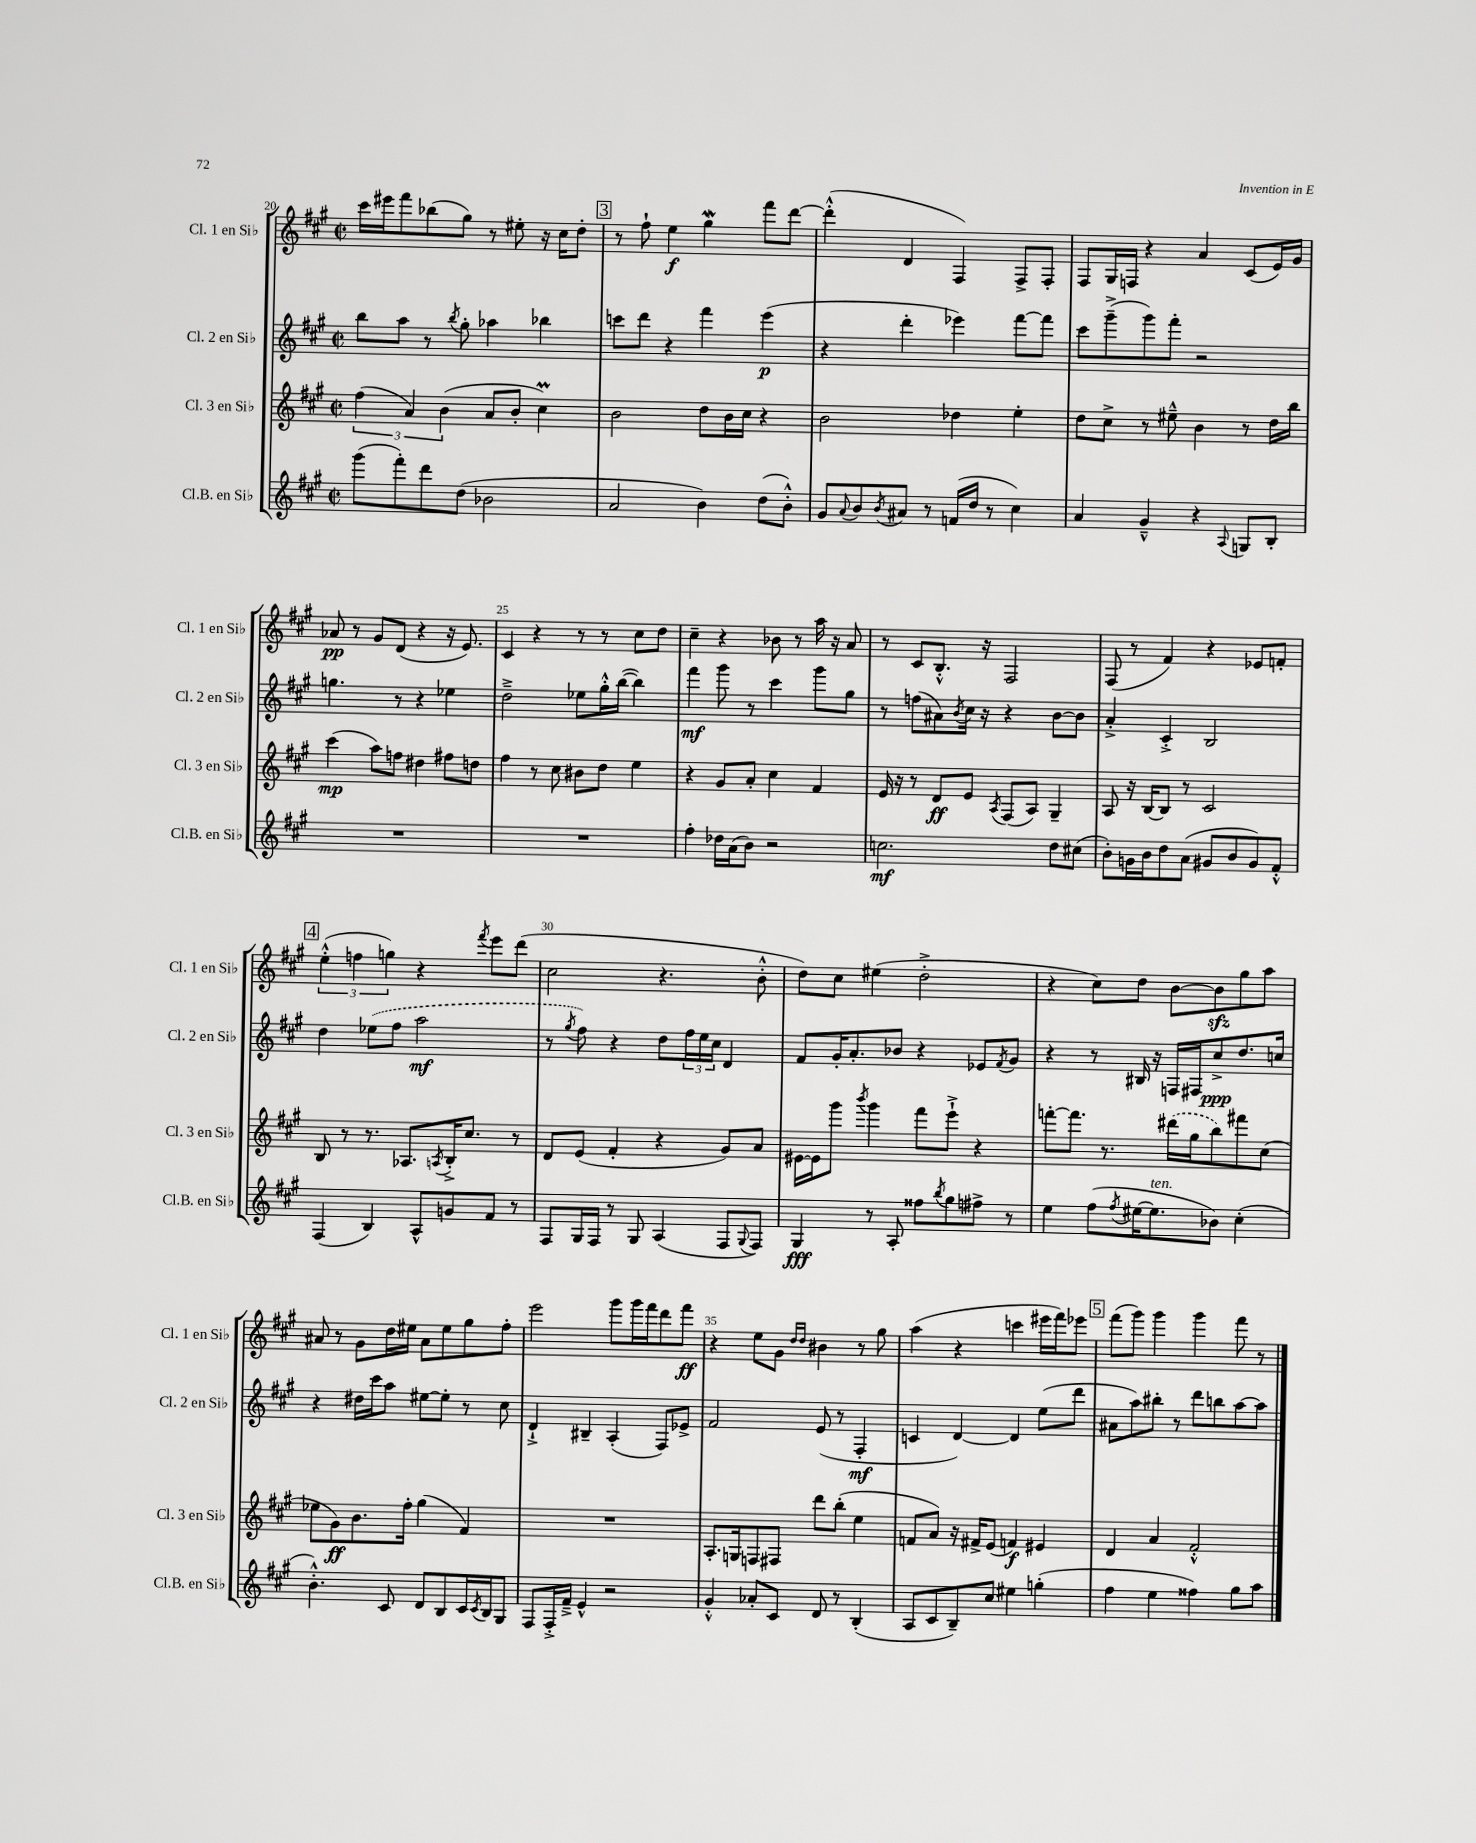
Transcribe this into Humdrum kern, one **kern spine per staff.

**kern	**dynam	**kern	**dynam	**kern	**dynam	**kern	**dynam
*part4	*part4	*part3	*part3	*part2	*part2	*part1	*part1
*staff4	*staff4	*staff3	*staff3	*staff2	*staff2	*staff1	*staff1
*I"Cl.B. en Si♭	*	*I"Cl. 3 en Si♭	*	*I"Cl. 2 en Si♭	*	*I"Cl. 1 en Si♭	*
*I'Cl.B. en Si♭	*	*I'Cl. 3 en Si♭	*	*I'Cl. 2 en Si♭	*	*I'Cl. 1 en Si♭	*
*clefG2	*	*clefG2	*	*clefG2	*	*clefG2	*
*k[f#c#g#]	*	*k[f#c#g#]	*	*k[f#c#g#]	*	*k[f#c#g#]	*
*M2/2	*	*M2/2	*	*M2/2	*	*M2/2	*
*met(c|)	*	*met(c|)	*	*met(c|)	*	*met(c|)	*
=20	=20	=20	=20	=20	=20	=20	=20
(8ggg#\L	.	(6ff#\	.	8bb\L	.	16ccc#\LL	.
.	.	.	.	.	.	16eee#X\J	.
8fff#'\)	.	.	.	8aa\J	.	8fff#\	.
.	.	6a/)	.	.	.	.	.
8ddd\	.	.	.	8r	.	(8bb-X\	.
.	.	(6b\	.	.	.	.	.
.	.	.	.	8qbb/	.	.	.
(8dd\J	.	.	.	8gg#'\	.	8gg#\J)	.
2b-X\	.	8a/L	.	4aa-X\	.	8r	.
.	.	8b'/J	.	.	.	8ee#X'\	.
.	.	4cc#m\)	.	4bb-X\	.	16r	.
.	.	.	.	.	.	16cc#\KL	.
.	.	.	.	.	.	8dd'\J	.
!!LO:REH:place=s1:t=3
=21	=21	=21	=21	=21	=21	=21	=21
2a/	.	2b\	.	8cccn\L	.	8r	.
.	.	.	.	8ddd\J	.	8ff#`\	.
.	.	.	.	4r	.	4ee\	f
4b\)	.	8dd\L	.	4fff#\	.	4gg#W\	.
.	.	16b\L	.	.	.	.	.
.	.	16cc#\JJ	.	.	.	.	.
(8dd\L	.	4r	.	(4eee\	p	8fff#\L	.
8b'^^\J)	.	.	.	.	.	[8ddd\J	.
=22	=22	=22	=22	=22	=22	=22	=22
8g#/L	.	2b\	.	4r	.	(4ddd'^^\]	.
8qqa/	.	.	.	.	.	.	.
8b/	.	.	.	.	.	.	.
8qb/	.	.	.	.	.	.	.
8a#X/J	.	.	.	4ddd'\	.	4d/	.
8r	.	.	.	.	.	.	.
(16fn/LL	.	4dd-X\	.	4eee-X\)	.	4F#/)	.
16dd/JJ	.	.	.	.	.	.	.
8r	.	.	.	.	.	.	.
4cc#\)	.	4ee'\	.	[8fff#\L	.	8F#^/L	.
.	.	.	.	8fff#\J]	.	8F#'/J	.
=23	=23	=23	=23	=23	=23	=23	=23
4a/	.	8dd\L	.	8ccc#\L	.	8F#/L	.
.	.	8cc#^\J	.	(8ggg#~^\	.	16G#/L	.
.	.	.	.	.	.	16Fn/JJ	.
4g#~^^/	.	8r	.	8ggg#\)	.	4r	.
.	.	8ee#X~^^\	.	8fff#'\J	.	.	.
4r	.	4b\	.	2r	.	4a/	.
8qqA/	.	.	.	.	.	.	.
8Gn/L	.	8r	.	.	.	(8c#/L	.
8B'/J	.	16dd\LL	.	.	.	16e/L)	.
.	.	16bb\JJ	.	.	.	16g#/JJ	.
!!LO:LB:g=z
=24	=24	=24	=24	=24	=24	=24	=24
1r	.	(4ccc#\	mp	4.ggn\	.	8a-X/	pp
.	.	.	.	.	.	8r	.
.	.	8aa\L)	.	.	.	8g#/L	.
.	.	8ffn\J	.	8r	.	(8d/J	.
.	.	4dd#X\	.	4r	.	4r	.
.	.	8ff#X\L	.	4ee-X\	.	16r	.
.	.	.	.	.	.	8.e/)	.
.	.	8ddn\J	.	.	.	.	.
=25	=25	=25	=25	=25	=25	=25	=25
1r	.	4ff#\	.	2dd~^\	.	4c#/	.
.	.	8r	.	.	.	4r	.
.	.	8cc#\	.	.	.	.	.
.	.	8b#X\L	.	8ee-X\L	.	8r	.
.	.	8dd\J	.	16gg#'^^\L	.	8r	.
.	.	.	.	([16bb\JJ	.	.	.
.	.	4ee\	.	4bb\])	.	8cc#\L	.
.	.	.	.	.	.	8dd\J	.
=26	=26	=26	=26	=26	=26	=26	=26
4ff#'\	.	4r	.	4fff#\	mf	4cc#~\	.
16dd-X\LL	.	8g#/L	.	8ggg#\	.	4r	.
(16a\J	.	.	.	.	.	.	.
8b\J)	.	8a'/J	.	8r	.	.	.
2r	.	4cc#\	.	4ccc#\	.	8b-X\	.
.	.	.	.	.	.	8r	.
.	.	4f#/	.	8ggg#\L	.	16aa\	.
.	.	.	.	.	.	16r	.
.	.	.	.	8gg#\J	.	8a/	.
=27	=27	=27	=27	=27	=27	=27	=27
2.ccn\	mf	16e/	.	8r	.	8r	.
.	.	16r	.	.	.	.	.
.	.	8r	.	(8ffn\L	.	8c#/L	.
.	.	8d/L	ff	8a#X\)	.	8.B'^^/J	.
.	.	.	.	8qb/	.	.	.
.	.	8e/J	.	16cc#\Jk	.	.	.
.	.	.	.	16r	.	16r	.
.	.	8qA/	.	.	.	.	.
.	.	(8F#/L	.	4r	.	2F#/	.
.	.	8A/J)	.	.	.	.	.
8dd\L	.	4G#~/	.	[8b\L	.	.	.
(8cc#X\J	.	.	.	8b\J]	.	.	.
=28	=28	=28	=28	=28	=28	=28	=28
8b'\L)	.	8A/	.	4a'^/	.	(8F#/	.
16gn\L	.	16r	.	.	.	8r	.
16b\J	.	[16B/KL	.	.	.	.	.
8dd\	.	8B/J]	.	4c#'^/	.	4f#/)	.
(8a\J	.	8r	.	.	.	.	.
8g#X/L	.	2c#/	.	2B/	.	4r	.
8b/	.	.	.	.	.	.	.
8g#/)	.	.	.	.	.	8e-X/L	.
8f#'^^/J	.	.	.	.	.	8fn'/J	.
!!LO:LB:g=z
!!LO:REH:place=s1:t=4
=29	=29	=29	=29	=29	=29	=29	=29
(4F#/	.	8B/	.	4dd\	.	(6ee'^^\	.
.	.	8r	.	.	.	.	.
.	.	.	.	.	.	6ffn\	.
4B/)	.	8.r	.	(8ee-X\L	.	.	.
.	.	.	.	.	.	6ggn\)	.
.	.	.	.	8ff#\J	.	.	.
.	.	8.A-X/L	.	.	.	.	.
8A^^/L	.	.	.	2aa\	mf	4r	.
.	.	8qAn/	.	.	.	.	.
8gn/	.	16B'^/K	.	.	.	.	.
.	.	8.cc#/J	.	.	.	.	.
.	.	.	.	.	.	8qfff#/	.
8f#/J	.	.	.	.	.	8eee\L	.
8r	.	8r	.	.	.	(8ddd\J	.
=30	=30	=30	=30	=30	=30	=30	=30
8F#/L	.	8d/L	.	8r	.	2cc#\	.
.	.	.	.	8qgg#/	.	.	.
16G#/L	.	(8e/J	.	8ff#\)	.	.	.
16F#/JJ	.	.	.	.	.	.	.
8r	.	4f#'/	.	4r	.	.	.
8G#/	.	.	.	.	.	.	.
(4A/	.	4r	.	8dd\L	.	4.r	.
.	.	.	.	24ff#\L	.	.	.
.	.	.	.	24ee\	.	.	.
.	.	.	.	24cc#\JJ	.	.	.
8F#/L	.	8g#/L)	.	4d/	.	.	.
8qqG#/	.	.	.	.	.	.	.
8F#/J)	.	8a/J	.	.	.	8b'^^\	.
=31	=31	=31	=31	=31	=31	=31	=31
4G#/	fff	[16e#X\LL	.	8f#/L	.	8dd\L)	.
.	.	16e#\J]	.	.	.	.	.
.	.	8ggg#\J	.	16g#'/K	.	8cc#\J	.
.	.	.	.	8.a'/	.	.	.
.	.	8qbbb/	.	.	.	.	.
8r	.	4ggg#\	.	.	.	(4ee#X\	.
8A'/	.	.	.	8b-X/J	.	.	.
8ff##X\L	.	8fff#\L	.	4r	.	2dd'^\	.
8qbb/	.	.	.	.	.	.	.
8gg#\	.	8eee`^\J	.	.	.	.	.
8ff#X^\J	.	4r	.	8e-X/L	.	.	.
.	.	.	.	8qf#/	.	.	.
8r	.	.	.	8g#/J	.	.	.
=32	=32	=32	=32	=32	=32	=32	=32
4ee\	.	[8fffn'\L	.	4r	.	4r	.
.	.	8.fff\J]	.	.	.	.	.
(8ff#\L	.	.	.	8r	.	8cc#\L)	.
.	.	8.r	.	.	.	.	.
8qff#/	.	.	.	.	.	.	.
[16ee#X\K	.	.	.	16B#X/	.	8dd\J	.
!LO:TX:a:i:t=ten.	!	!	!	!	!	!	!
8.ee#\]	.	.	.	16r	.	.	.
.	.	(16ddd#X\LL	.	16Fn/LL	.	[8b\L	.
.	.	16gg#\J	.	16F#X/J	.	.	.
8b-X\J)	.	8bb\)	.	8cc#^/	ppp	8bzz\]	.
(4cc#'\	.	8fff#X\	.	8.dd/	.	8gg#\	.
.	.	(8cc#\J	.	.	.	8aa\J	.
.	.	.	.	16ccn/Jk	.	.	.
!!LO:LB:g=z
=33	=33	=33	=33	=33	=33	=33	=33
4.b'^^\)	.	8ee-X\L	.	4r	.	8a#X/	.
.	.	8g#\)	ff	.	.	8r	.
.	.	8.b\	.	16dd#X\LL	.	8g#\L	.
.	.	.	.	16ccc#\J	.	.	.
8c#/	.	.	.	8aa\J	.	16dd\L	.
.	.	16ff#'\Jk	.	.	.	16ee#X\JJ	.
8d/L	.	(4gg#\	.	[8ee#X\L	.	8a#\L	.
8B/	.	.	.	8ee#'\J]	.	8ee#\	.
16c#/L	.	4f#/)	.	8r	.	8gg#\	.
8qc#/	.	.	.	.	.	.	.
16B/J	.	.	.	.	.	.	.
8G#/J	.	.	.	8cc#\	.	8ff#'\J	.
=34	=34	=34	=34	=34	=34	=34	=34
8F#/L	.	1r	.	4d`^/	.	2eee\	.
16F#'^/L	.	.	.	.	.	.	.
16f#~^/JJ	.	.	.	.	.	.	.
4e^^/	.	.	.	4B#X~/	.	.	.
2r	.	.	.	(4A'/	.	8ggg#\L	.
.	.	.	.	.	.	16ggg#\L	.
.	.	.	.	.	.	16fff#\J	.
.	.	.	.	8F#/L)	.	8ddd\	.
.	.	.	.	8e-X^/J	.	8fff#\J	ff
=35	=35	=35	=35	=35	=35	=35	=35
4g#'^^/	.	8.A'/L	.	2f#/	.	4r	.
.	.	16Gn/k	.	.	.	.	.
8a-X'/L	.	8Fn/	.	.	.	8ee\L	.
8c#/J	.	8F#X/J	.	.	.	8g#\J	.
.	.	.	.	.	.	16qqdd/LL	.
.	.	.	.	.	.	16qqdd/JJ	.
8d/	.	8ddd\L	.	(8e/	.	4b#X\	.
8r	.	(8bb'\J	.	8r	.	.	.
(4B'/	.	4ee\	.	4F#'/	mf	8r	.
.	.	.	.	.	.	8gg#\	.
=36	=36	=36	=36	=36	=36	=36	=36
8A/L	.	8fn/L	.	4cn/	.	(4aa\	.
8c#/	.	8a/J)	.	.	.	.	.
8B~/)	.	16r	.	[4d/)	.	4r	.
.	.	16f#X^/KL	.	.	.	.	.
8cc#/J	.	(8e/J	.	.	.	.	.
4ee#X\	.	4fn/)	f	4d/]	.	4cccn\	.
(4ggn'\	.	4e#X/	.	(8ee\L	.	16eee#X\LL	.
.	.	.	.	.	.	16fff#\J)	.
.	.	.	.	8ddd\J	.	8eee-X\J	.
!!LO:REH:place=s1:t=5
=37	=37	=37	=37	=37	=37	=37	=37
4ff#\	.	4d/	.	8a#X\L	.	(8fff#\L	.
.	.	.	.	8aa\)	.	8ggg#\J)	.
4ee\	.	4a/	.	8bb#X'\J	.	4ggg#\	.
.	.	.	.	8r	.	.	.
4ff##X\)	.	2f#'^^/	.	8ddd\L	.	4ggg#\	.
.	.	.	.	8bbn\	.	.	.
8gg#\L	.	.	.	[8aa\	.	8fff#\	.
8aa\J	.	.	.	8aa\J]	.	8r	.
==	==	==	==	==	==	==	==
*-	*-	*-	*-	*-	*-	*-	*-
